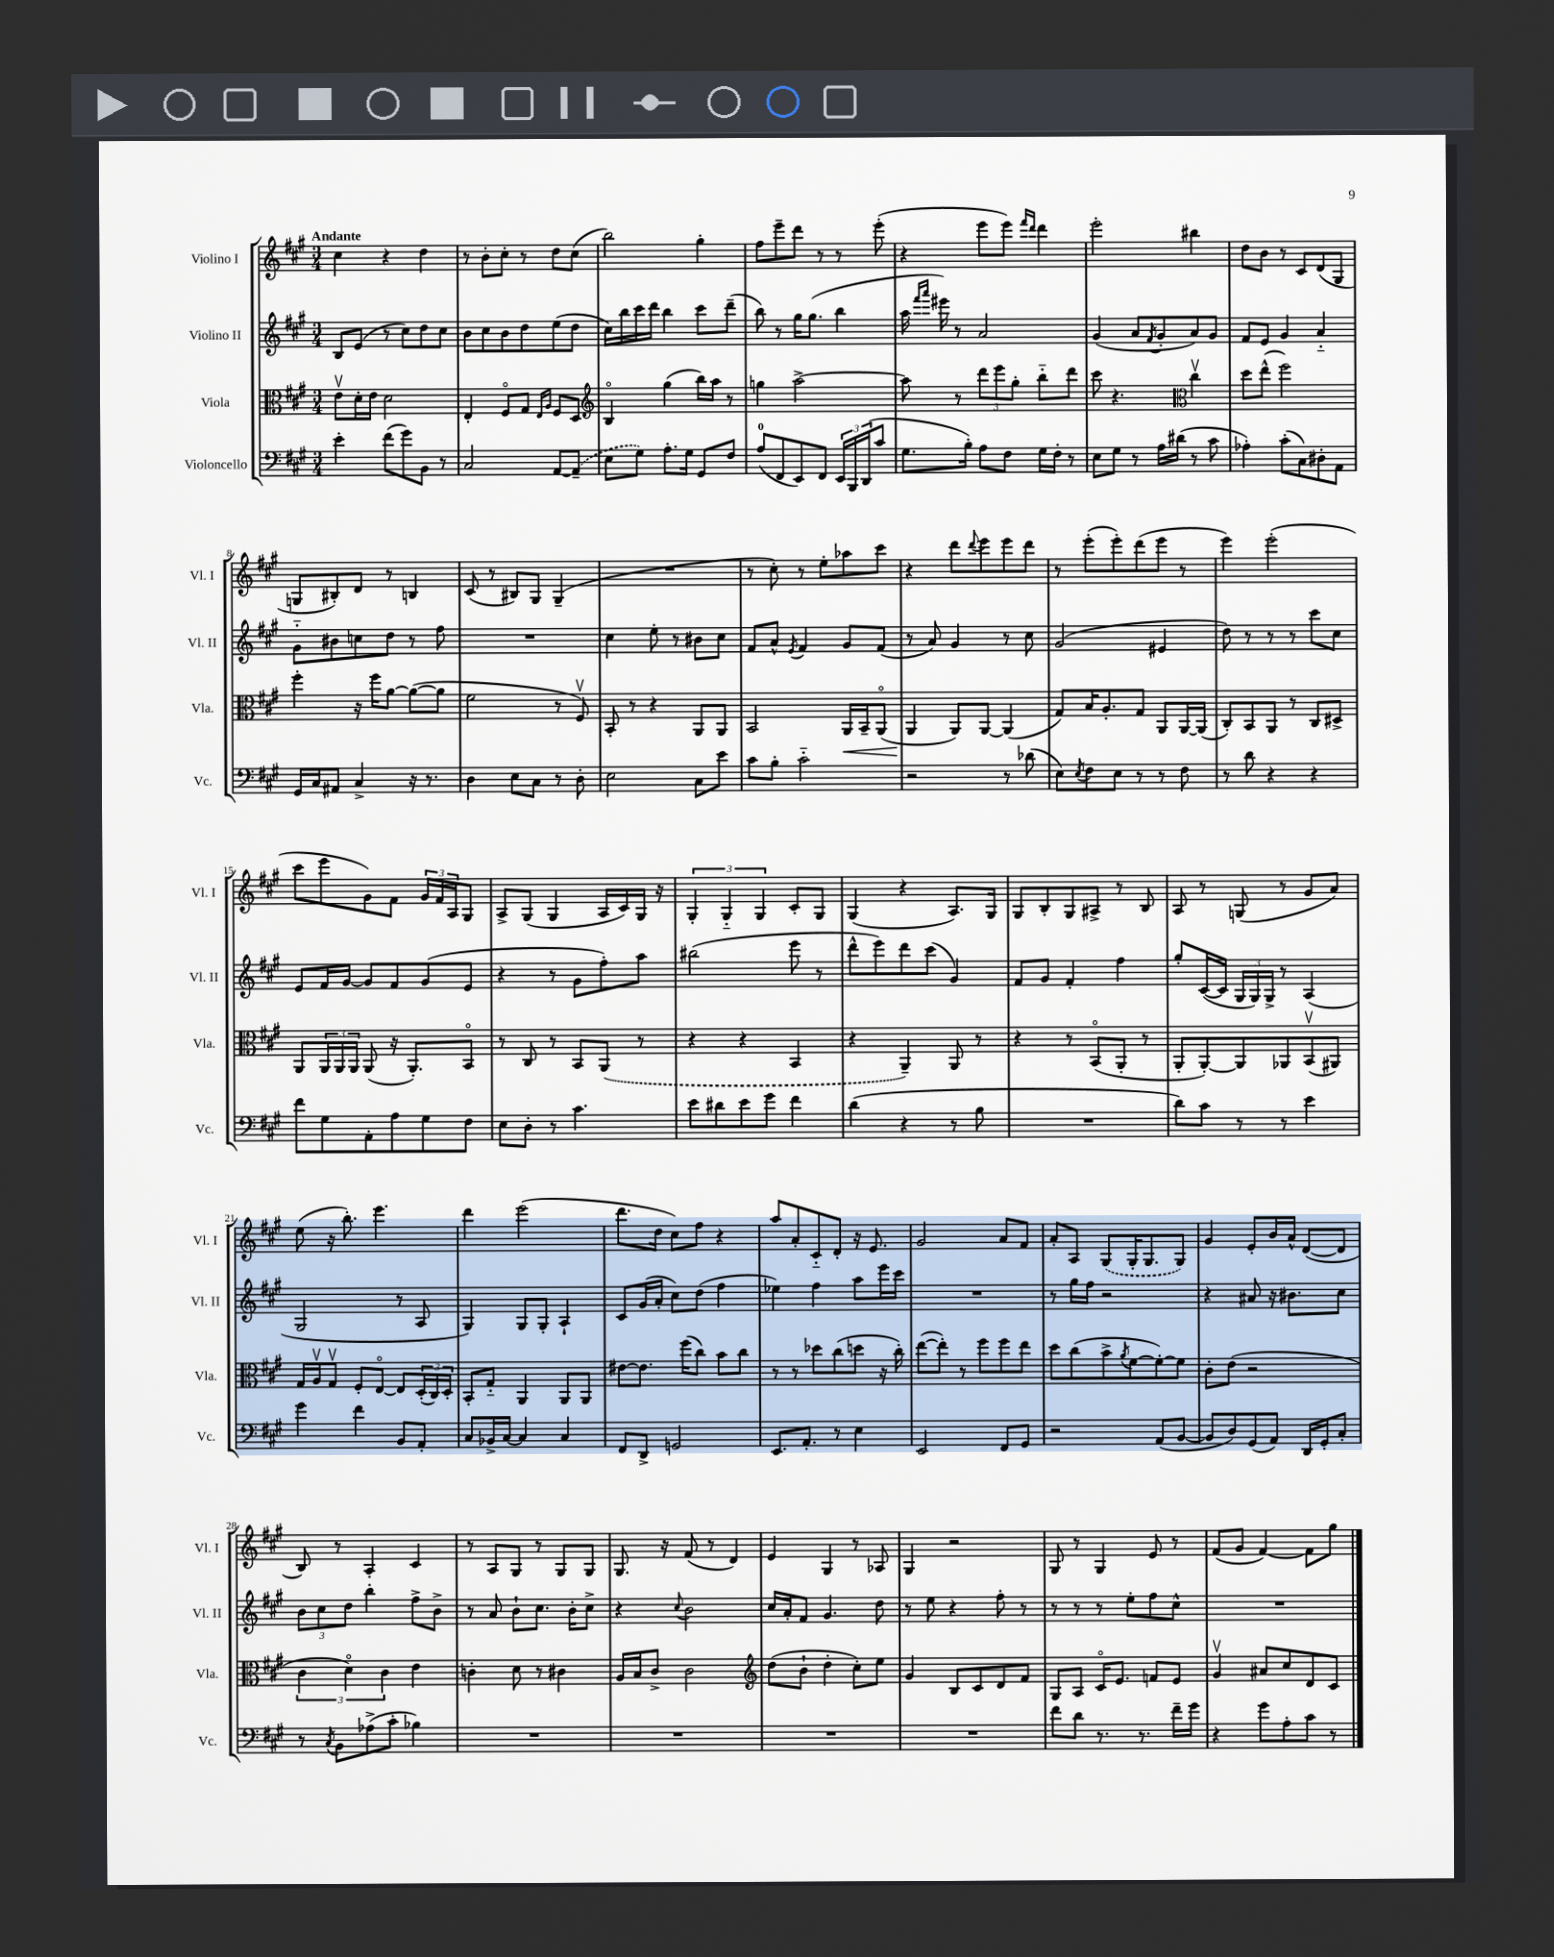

**kern	**kern	**dynam	**kern	**kern
*part4	*part3	*part3	*part2	*part1
*staff4	*staff3	*staff3	*staff2	*staff1
*I"Violoncello	*I"Viola	*	*I"Violino II	*I"Violino I
*I'Vc.	*I'Vla.	*	*I'Vl. II	*I'Vl. I
*clefF4	*clefC3	*	*clefG2	*clefG2
*k[f#c#g#]	*k[f#c#g#]	*	*k[f#c#g#]	*k[f#c#g#]
*M3/4	*M3/4	*	*M3/4	*M3/4
=1	=1	=1	=1	=1
!	!	!	!	!LO:TX:a:B:t=Andante
4e'\	8ev\L	.	8B/L	4cc#\
.	16d'\L	.	(8e/J	.
.	16e\JJ	.	.	.
(8f#\L	2d\	.	8r	4r
8g#\)	.	.	8cc#\L)	.
8BB\J	.	.	8dd\	4dd\
8r	.	.	8cc#\J	.
=2	=2	=2	=2	=2
2C#/	4E'/	.	8b\L	8r
.	.	.	8cc#\	8b'\L
.	8F#/L	.	8b\	8cc#'\J
.	8G#/J	.	8dd\	8r
.	16qqE/LL	.	.	.
.	16qqA/JJ	.	.	.
[8AA/L	8F#/L	.	(8ee\	8dd\L
(8AA~/J]	8D/J	.	8dd\J	(8cc#\J
=3	=3	=3	=3	=3
*	*clefG2	*	*	*
8E\L	4B/	.	16cc#\LL)	2bb\)
.	.	.	16bb\	.
8G#\J)	.	.	16ccc#\	.
.	.	.	16ddd\JJ	.
8.A'\L	(4gg#\	.	4bb\	.
16G#\Jk	.	.	.	.
8GG#/L	16bb\LL)	.	8ccc#\L	4gg#'\
.	16aa\JJ	.	.	.
8F#/J	8r	.	(8ddd~\J	.
=4	=4	=4	=4	=4
(8A/L	4ggn\	.	8bb\)	8ff#\L
8FF#/	.	.	8r	8eee~\
8EE/)	[2aa^\	.	16gg#\KL	8ddd\J
.	.	.	(8.gg#\J	.
8FF#/J	.	.	.	8r
24EE/LL	.	.	4bb\	8r
24BBB/	.	.	.	.
(24DD/J	.	.	.	.
8c#/J	.	.	.	(8eee'\
=5	=5	=5	=5	=5
8.G#\L	8aa\]	.	16aa\	4r
.	.	.	16qqfff#/LL	.
.	.	.	16qqaaa/JJ	.
.	.	.	16eee#X\)	.
.	8r	.	8r	.
16B'\Jk)	.	.	.	.
8A\L	12ddd\L	.	2a/	8eee\L
.	12eee\	.	.	.
8F#\J	.	.	.	8eee\J)
.	12gg#'\J	.	.	.
.	.	.	.	16qqfff#/LL
.	.	.	.	16qqddd/JJ
16G#\LL	8bb\L	.	.	4ddd\
16F#'\JJ	.	.	.	.
8r	8ddd\J	.	.	.
=6	=6	=6	=6	=6
8E\L	8ccc#\	.	(4g#/	2eee'\
8G#\J	4.r	.	.	.
8r	.	.	8a/L	.
.	.	.	8qf#/	.
16A\LL	.	.	8g#'/	.
(16d#X\JJ	.	.	.	.
*	*clefC3	*	*	*
8r	4cc#v\	.	8a/)	4bb#X\
8c#\	.	.	8g#/J	.
=7	=7	=7	=7	=7
4A-X'\)	8dd\L	.	8f#/L	8dd\L
.	(8ee^^\J	.	8e/J	8b\J
(8c#'\L	2ff#\)	.	4g#/	8r
8C#\)	.	.	.	8c#/L
8D#X'\	.	.	4a/	(8d/
8AA\J	.	.	.	8G#/J
!!LO:LB:g=z
=8	=8	=8	=8	=8
16GG#/LL	4ff#'\	.	8g#\L	8Gn/L
16C#/J	.	.	.	.
8AA#X/J	.	.	8b#X\	8B#X'/)
4C#^/	16r	.	8ccn\	8d/J
.	16ff#\KL	.	.	.
.	[8a\J	.	8dd\J	8r
16r	(8a\L_	.	8r	4Bn/
8.r	.	.	.	.
.	8a\J]	.	8ff#\	.
=9	=9	=9	=9	=9
4D\	2f#\	.	2.r	(8c#/
.	.	.	.	8r
8E\L	.	.	.	8B#X/L)
8C#\J	.	.	.	8G#/J
8r	8r	.	.	(4G#~/
8D'\	8F#v/)	.	.	.
=10	=10	=10	=10	=10
2E\	8BB'/	.	4cc#\	2.r
.	8r	.	.	.
.	4r	.	8ee'\	.
.	.	.	8r	.
8C#\L	8AA/L	.	8b#X\L	.
8e\J	8AA/J	.	8cc#\J	.
=11	=11	=11	=11	=11
8c#\L	2BB/	.	8f#/L	8r
8B'\J	.	.	8a^^/J	8cc#'\)
.	.	.	8qe/	.
2c#\	.	.	4f#/	8r
.	.	.	.	8ee'\L
!	!	!LO:HP:b	!	!
.	16AA/LL	<	8g#/L	8aa-X\
.	16BB~/J	.	.	.
.	(8AA/J	.	(8f#/J	8ccc#\J
=12	=12	=12	=12	=12
2r	4AA/	.	8r	4r
.	.	.	8a/)	.
.	8AA/L)	[	4g#/	8ddd\L
.	.	.	.	8qqddd/
.	[8AA/J	.	.	8eee\
8r	(4AA/]	.	8r	8eee\
(8d-X\	.	.	8cc#\	8ddd\J
=13	=13	=13	=13	=13
8E\L)	8G#/L)	.	(2g#/	8r
8qE/	.	.	.	.
8F#\	16B/K	.	.	(8eee'\L
.	8.A'/	.	.	.
8E\J	.	.	.	8eee'\)
8r	8G#/J	.	.	(8ddd\
8r	8AA/L	.	4e#X/	8eee\J
8F#\	[16AA/L	.	.	8r
.	(16AA/JJ]	.	.	.
=14	=14	=14	=14	=14
8r	8C#'/L)	.	8dd\)	4eee\)
8d\	8BB/	.	8r	.
4r	8AA/J	.	8r	(2eee'\
.	8r	.	8r	.
4r	8C#/L	.	8ccc#\L	.
.	8D#X^/J	.	8cc#\J	.
!!LO:LB:g=z
=15	=15	=15	=15	=15
8f#\L	8AA/L	.	8e/L	8ccc#\L
8G#\	24AA/L	.	16f#/L	8eee\
.	24AA/	.	.	.
.	.	.	[16g#/JJ	.
.	24AA/JJ	.	.	.
8AA'\	(8AA/	.	8g#/L]	8g#\)
8A\	16r	.	8f#/	8f#\J
.	8.AA'/L)	.	.	.
8G#\	.	.	(8g#/	24g#/LL
.	.	.	.	24f#/
.	.	.	.	24A/J
8F#\J	8BB/J	.	8e/J	8G#/J
=16	=16	=16	=16	=16
8E\L	8r	.	4r	8A^/L
8D'\J	8C#/	.	.	(8G#/J
8r	8r	.	8r	4G#/
4.c#\	8BB/L	.	8g#\L	.
.	(8AA/J	.	8ff#'\)	16A/LL
.	.	.	.	16c#/)
.	8r	.	8aa\J	16G#/JJ
.	.	.	.	16r
=17	=17	=17	=17	=17
8e\L	4r	.	(2bb#X\	6G#'/
8d#X\	.	.	.	.
.	.	.	.	6G#/
8e\	4r	.	.	.
.	.	.	.	6G#/
8g#\J	.	.	.	.
4f#\	4BB/	.	8eee\	8c#'/L
.	.	.	8r	8G#/J
=18	=18	=18	=18	=18
(4d\	4r	.	8ddd^^\L	(4G#/
.	.	.	8eee\)	.
4r	4AA~/)	.	8ddd\	4r
.	.	.	(8ccc#\J	.
8r	8AA/	.	4g#/)	8.A/L)
8B\	8r	.	.	.
.	.	.	.	16G#/Jk
=19	=19	=19	=19	=19
2.r	4r	.	8f#/L	8G#/L
.	.	.	8g#/J	8B'/
.	8r	.	4f#'/	8G#/
.	(8BB/L	.	.	8A#X^/J
.	8AA'/J	.	4ff#\	8r
.	8r	.	.	8B/
=20	=20	=20	=20	=20
8d\L)	8AA'/L	.	8gg#'/L	8A/
8c#\J	[8AA'/)	.	([16c#/L	8r
.	.	.	16c#/JJ]	.
8r	8AA/]	.	24G#/LL	(8Gn/
.	.	.	24G#/)	.
.	.	.	24G#^/JJ	.
8r	8AA-X/	.	8r	8r
4e\	(8BBv/	.	(4A/	8g#/L
.	8AA#X/J)	.	.	8a/J)
!!LO:LB:g=z
=21	=21	=21	=21	=21
4g#\	16G#/LL	.	2G#/	(8ee\
.	16Av/J	.	.	.
.	8G#v/J	.	.	16r
.	.	.	.	8.bb'\)
4f#\	8F#'/L	.	.	.
.	[8E/J	.	.	4.eee\
8BB/L	8E/L]	.	8r	.
8AA'/J	(24D'/L	.	8A/	.
.	24C#/)	.	.	.
.	24D'/JJ	.	.	.
=22	=22	=22	=22	=22
8C#/L	8BB'/L	.	4G#/)	4ddd\
16BB-X^/L	8G#/J	.	.	.
[16C#/JJ	.	.	.	.
4C#/]	4AA/	.	8G#/L	(2eee\
.	.	.	8G#'/J	.
4C#/	8AA/L	.	4A`/	.
.	8AA/J	.	.	.
=23	=23	=23	=23	=23
8FF#/L	[8e#X\L	.	8c#/L	8.ddd\L
8DD^/J	8.e#\J]	.	(16g#/L	.
.	.	.	16a'/JJ	16dd\Jk
2GGn/	.	.	8cc#\L)	8cc#\L)
.	(16ff#\KL	.	.	.
.	8cc#\J)	.	(8dd\J	8ff#\J
.	8b\L	.	4ff#\	4r
.	8cc#\J	.	.	.
=24	=24	=24	=24	=24
8.EE/L	8r	.	4ee-X\)	8aa/L
.	8r	.	.	8a'/
8.AA'/J	.	.	.	.
.	8dd-X\L	.	4ff#\	8c#/
8r	(8cc#\	.	.	8d'/J
4E\	8ddn\J	.	8aa\L	16r
.	.	.	.	8.e/
.	16r	.	16eee\L	.
.	16cc#'\)	.	16ccc#\JJ	.
=25	=25	=25	=25	=25
2EE/	([8ee\L	.	2.r	2g#/
.	8ee'\J])	.	.	.
.	8r	.	.	.
.	8ff#\L	.	.	.
8FF#/L	8ff#\	.	.	8a/L
8GG#/J	8ee\J	.	.	8f#/J
=26	=26	=26	=26	=26
2r	8dd\L	.	8r	8a'/L
.	(8cc#\	.	16gg#\LL	8A/J
.	.	.	16ff#\JJ	.
.	8b^\	.	2r	(8G#/L
.	8qa/	.	.	.
.	[8f#\	.	.	16G#'/K
.	.	.	.	8.G#/
(8AA/L	8f#'\_)	.	.	.
[8BB/J	8f#\J]	.	.	8G#/J)
=27	=27	=27	=27	=27
8BB/L]	8c#'\L	.	4r	4g#/
8D/)	(8e\J	.	.	.
(8GG#/	2r	.	8a#X/	8e'/L
8AA/J)	.	.	16r	16b/L
.	.	.	8.b#X\L	16a^^/JJ
16DD/LL	.	.	.	([8d/L
16GG#'/J	.	.	.	.
8C#'/J	.	.	8cc#\J	8d/J]
!!LO:LB:g=z
=28	=28	=28	=28	=28
8r	6c#\	.	12b\L	8B/)
.	.	.	12cc#\	.
8qC#/	.	.	.	.
8BB\L	.	.	.	8r
.	6d\)	.	12dd\J	.
(8A-X^\	.	.	4bb'\	4A'/
.	6c#\	.	.	.
8c#'\J	.	.	.	.
4B-X\)	4e\	.	8ff#^\L	4c#/
.	.	.	8b^\J	.
=29	=29	=29	=29	=29
2.r	4cn'\	.	8r	8r
.	.	.	8a/	8A/L
.	8d\	.	8b`\L	8G#/J
.	8r	.	8.cc#\J	8r
.	4c#X\	.	.	8G#/L
.	.	.	16b'\KL	.
.	.	.	8cc#^\J	8G#/J
=30	=30	=30	=30	=30
2.r	16A/LL	.	4r	8.G#/
.	16B/J	.	.	.
.	8c#^/J	.	.	.
.	.	.	.	16r
.	.	.	8qqcc#/	.
.	2c#\	.	2b\	(8f#/
.	.	.	.	8r
.	.	.	.	4d/)
=31	=31	=31	=31	=31
*	*clefG2	*	*	*
2.r	(8dd\L	.	16cc#/LL	4e/
.	.	.	16a'/J	.
.	8b`\J	.	8f#/J	.
.	4dd'\	.	4.g#/	4G#/
.	8cc#'\L)	.	.	8r
.	8ee\J	.	8dd\	8A-X/
=32	=32	=32	=32	=32
2.r	4g#/	.	8r	4G#/
.	.	.	8ee\	.
.	8B/L	.	4r	2r
.	8c#/	.	.	.
.	8d/	.	8ff#'\	.
.	8f#/J	.	8r	.
=33	=33	=33	=33	=33
8f#\L	8G#/L	.	8r	8G#/
8d\J	8A/J	.	8r	8r
8.r	16c#/KL	.	8r	4G#/
.	8.e/J	.	.	.
.	.	.	8ee'\L	.
8.r	.	.	.	.
.	8fn/L	.	8ff#\	8e/
16f#~\LL	8e/J	.	8cc#^^\J	8r
16g#\JJ	.	.	.	.
=34	=34	=34	=34	=34
4r	4g#v/	.	2.r	(8f#/L
.	.	.	.	8g#/J
8g#\L	8a#X/L	.	.	[4f#/)
8A'\	8cc#/	.	.	.
8c#\J	8d/	.	.	8f#\L]
8r	8c#/J	.	.	8gg#\J
==	==	==	==	==
*-	*-	*-	*-	*-
